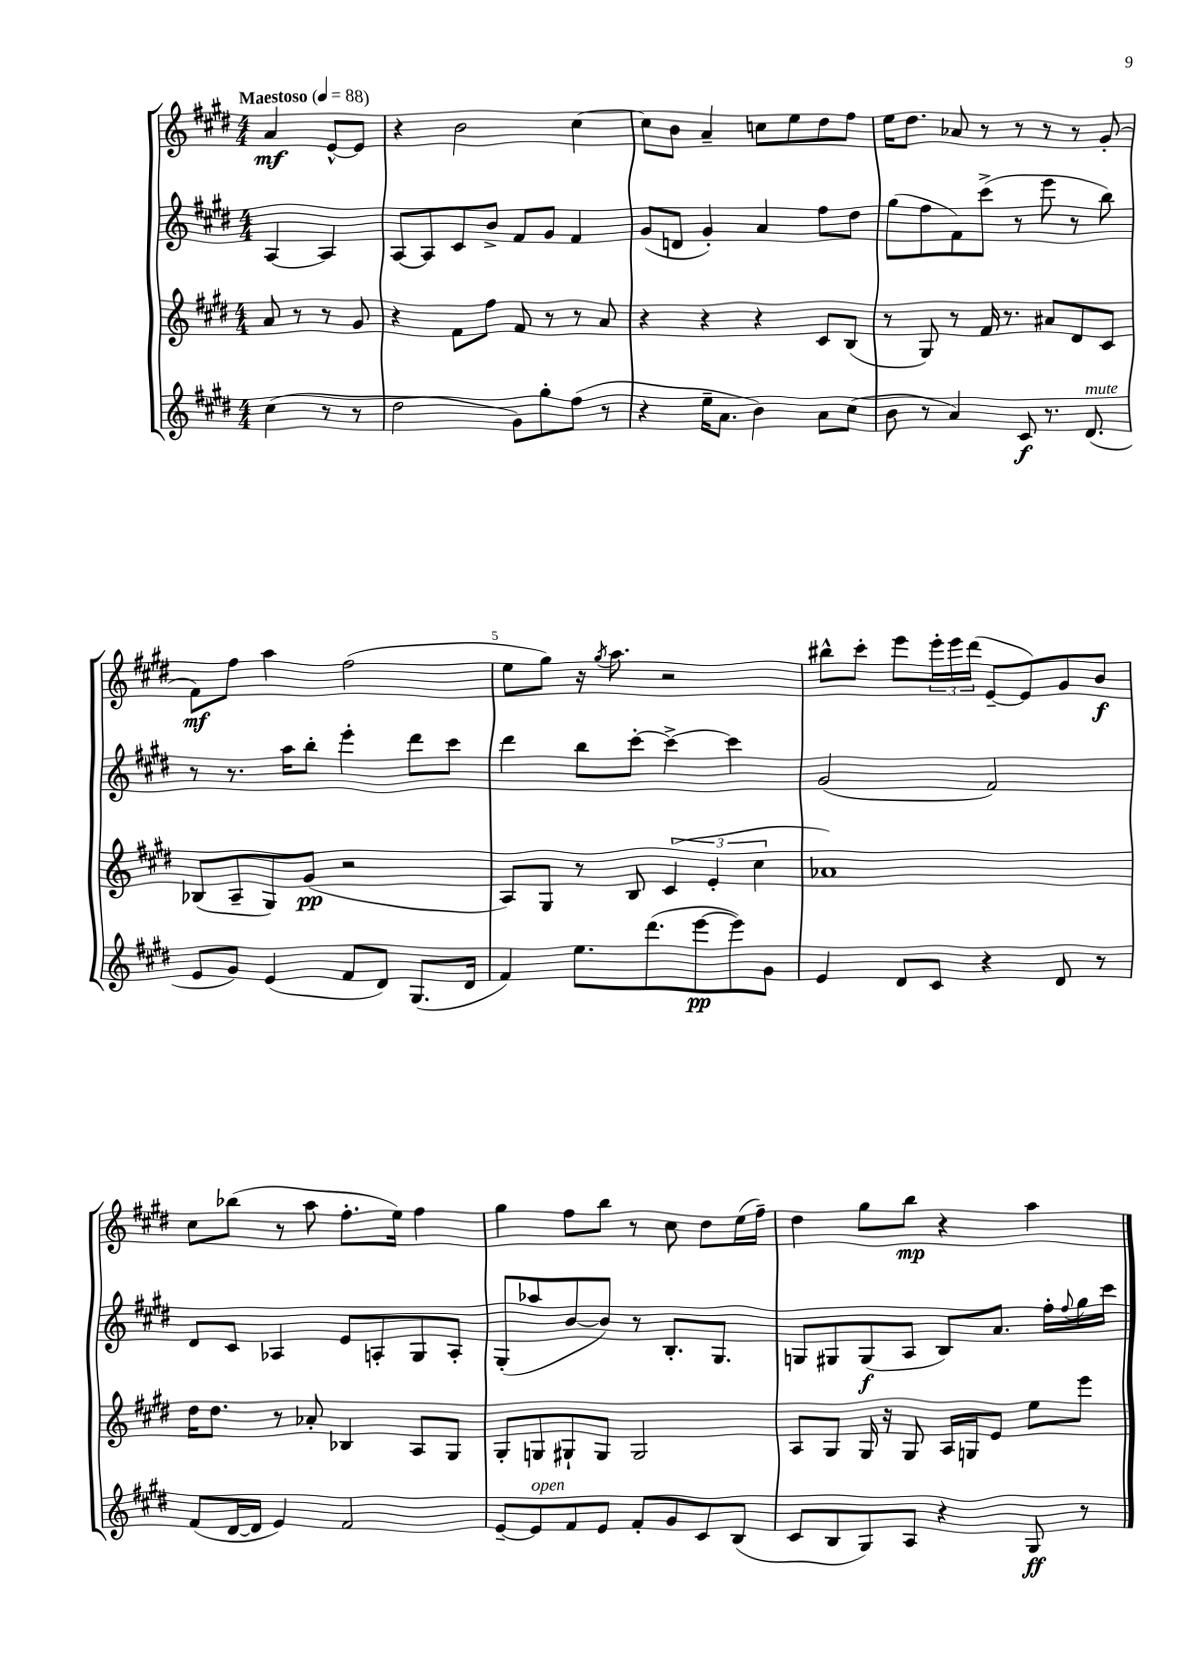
<<
\new StaffGroup <<
\new Staff = "s0" {
    \clef treble \key e \major \numericTimeSignature \time 4/4 \partial 2 \tempo "Maestoso" 4 = 88
    a'4\mf e'8~-^ e'8 |
    r4 b'2 cis''4~ |
    cis''8 b'8 a'4-- c''8 e''8 dis''8 fis''8 |
    e''16 dis''8. aes'8 r8 r8 r8 r8 gis'8-.( |
    fis'8\mf) fis''8 a''4 fis''2( |
    e''8 gis''8) r16 \acciaccatura { gis''8 } a''8. r2 |
    bis''8-^ cis'''8-. e'''8 \tuplet 3/2 { e'''16-. e'''16 dis'''16( } e'8~-- e'8) gis'8 b'8\f |
    cis''8 bes''8( r8 a''8 fis''8.-. e''16) fis''4 |
    gis''4 fis''8 b''8 r8 cis''8 dis''8 e''16( fis''16--) |
    dis''4 gis''8 b''8\mp r4 a''4 \bar "|." |
}
\new Staff = "s1" {
    \clef treble \key e \major \numericTimeSignature \time 4/4 \partial 2
    a4~ a4 |
    a8~ a8 cis'8 b'8-> fis'8 gis'8 fis'4 |
    gis'8( d'8 gis'4-.) a'4 fis''8 dis''8 |
    gis''8( fis''8 fis'8) cis'''8->( r8 e'''8 r8 b''8) |
    r8 r8. a''16 b''8-. e'''4-. dis'''8 cis'''8 |
    dis'''4 b''8 cis'''8~-. cis'''4~-> cis'''4 |
    gis'2( fis'2) |
    dis'8 cis'8 aes4 e'8 a8-. gis8 a8-. |
    gis8-.( aes''8 b'8~ b'8) r8 b8.-. gis8. |
    g8 gis8 gis8\f( a8 b8) a'8. fis''16-. \appoggiatura { fis''8 } gis''16 cis'''16 \bar "|." |
}
\new Staff = "s2" {
    \clef treble \key e \major \numericTimeSignature \time 4/4 \partial 2
    a'8 r8 r8 gis'8 |
    r4 fis'8 fis''8 fis'8 r8 r8 a'8 |
    r4 r4 r4 cis'8 b8( |
    r8 gis8) r8 fis'16 r8. ais'8 dis'8 cis'8 |
    bes8( a8-- gis8) gis'8\pp( r2 |
    a8) gis8 r8 b8 \tuplet 3/2 { cis'4( e'4-. cis''4 } |
    aes'1) |
    dis''16 dis''8. r8 aes'8-. bes4 a8 gis8 |
    gis8-. g8 gis8-! gis8 gis2 |
    a8 gis8 gis16 r16 gis8 a16 g16 e'8 e''8 e'''8 \bar "|." |
}
\new Staff = "s3" {
    \clef treble \key e \major \numericTimeSignature \time 4/4 \partial 2
    cis''4( r8 r8 |
    dis''2 gis'8) gis''8-. fis''8( r8 |
    r4 e''16-- a'8. b'4) a'8 cis''8( |
    b'8 r8 a'4) cis'8\f r8. dis'8.^\markup { \italic "mute" }( |
    e'8 gis'8) e'4( fis'8 dis'8) gis8.( dis'16 |
    fis'4) e''8. dis'''8.( e'''8~\pp e'''8) gis'8 |
    e'4 dis'8 cis'8 r4 dis'8 r8 |
    fis'8( dis'16~ dis'16 e'4) fis'2 |
    e'8~-- e'8^\markup { \italic "open" } fis'8 e'8 fis'8-. gis'8 cis'8 b8( |
    cis'8 b8 gis8) a8 r4 gis8\ff r8 \bar "|." |
}
>>
>>
\layout { \context { \Score \override BarNumber.break-visibility = ##(#f #t #t) barNumberVisibility = #(every-nth-bar-number-visible 5) } }
